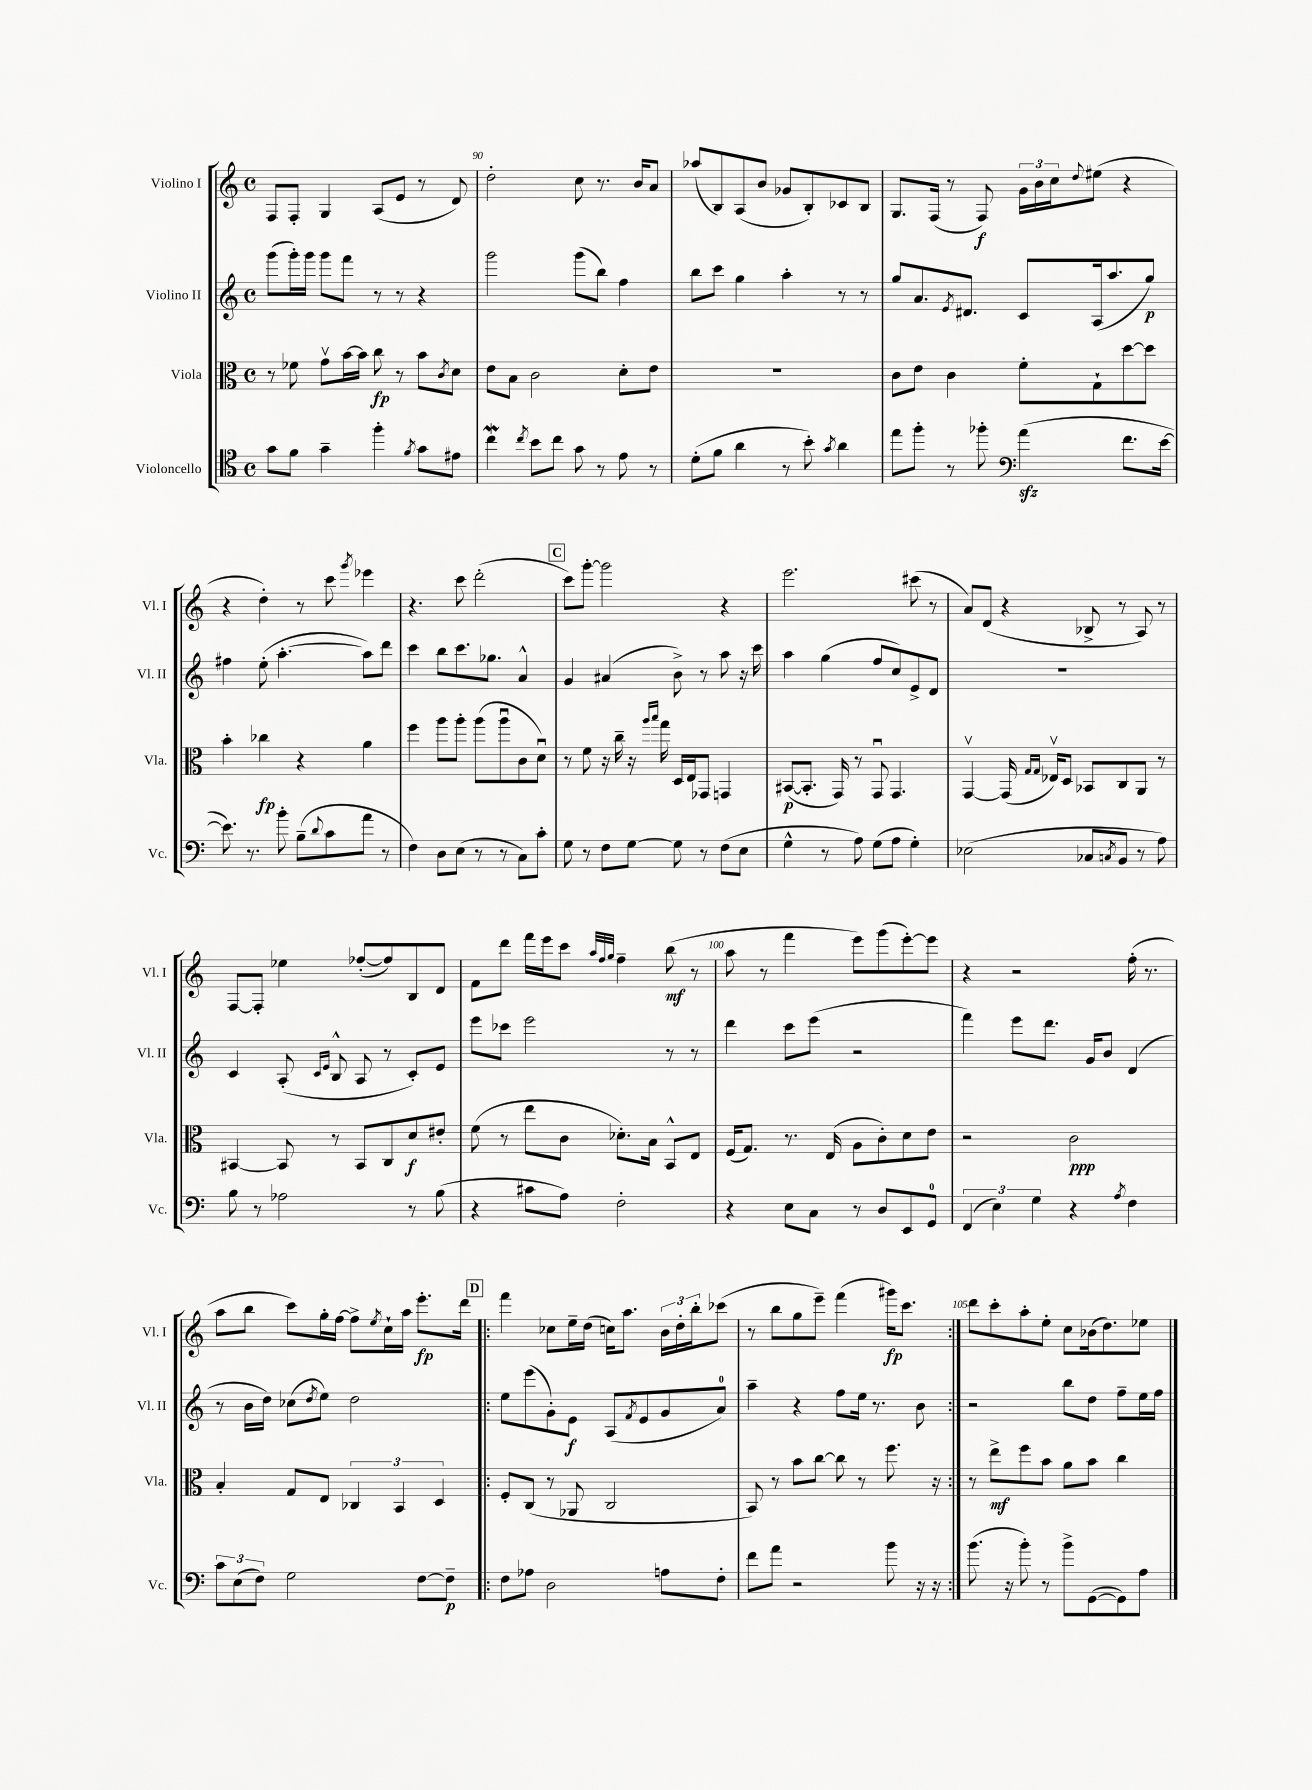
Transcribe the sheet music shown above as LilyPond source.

<<
\new StaffGroup <<
\new Staff = "s0" \with { instrumentName = "Violino I" shortInstrumentName = "Vl. I" } {
    \clef treble \key c \major \defaultTimeSignature \time 4/4
    f8 f8-. g4 a8( e'8 r8 d'8) |
    d''2-. c''8 r8. b'16 a'8 |
    aes''8( b8) a8( b'8 ges'8 b8-.) ces'8 b8 |
    g8. f16( r8 f8\f) \tuplet 3/2 { g'16 b'16 c''16 } \appoggiatura { d''8 } eis''8( r4 |
    r4 d''4-.) r8 c'''8 \acciaccatura { g'''8 } ees'''4 |
    r4. c'''8 d'''2-.( |
    \mark \markup { \box "C" } c'''8) g'''8~-. g'''2 r4 |
    e'''2. cis'''8( r8 |
    a'8) d'8( r4 bes8-> r8 a8) r8 |
    f8~ f8-. ees''4 fes''8~-.( fes''8) b8 d'8 |
    f'8 d'''8 f'''16 e'''16 c'''8 \grace { a''32 f''32 g''32 } f''4-- b''8\mf( r8 |
    a''8 r8 f'''4 e'''8) g'''8( e'''8~-.) e'''8 |
    r4 r2 f''16-.( r8. |
    a''8 b''8 c'''8) g''16-. f''16~ f''8-> \acciaccatura { e''8 } c''16-! a''16 e'''8.-.\fp d'''16 |
    \repeat volta 2 { \mark \markup { \box "D" } f'''4 ces''8 e''16-- d''16( c''16) a''8. \tuplet 3/2 { b'16 d''16-. b''16-. } ces'''8( |
    r8 b''8 g''8 e'''8--) f'''4( gis'''16\fp) c'''8. | }
    d'''8 c'''8-. a''8-. e''8-. c''8 bes'16( d''8.) ees''8 \bar "|." |
}
\new Staff = "s1" \with { instrumentName = "Violino II" shortInstrumentName = "Vl. II" } {
    \clef treble \key c \major \defaultTimeSignature \time 4/4
    g'''8( g'''16-.) g'''16 g'''8 f'''8 r8 r8 r4 |
    g'''2 g'''8( b''8) f''4 |
    b''8 c'''8 g''4 a''4-. r8 r8 |
    g''8 a'8. \acciaccatura { e'8 } dis'8. c'8 a16( a''8. g''8\p) |
    fis''4 e''8-.( a''4.~-. a''8) d'''8 |
    c'''4 b''8 c'''8. ges''8. a'4-^ |
    \mark \markup { \box "C" } g'4 ais'4( b'8->) r8 a''8 r16 c'''16 |
    a''4 g''4( f''8 c''8) e'8-> d'8 |
    R1 |
    c'4 a8-.( \grace { c'16 e'16 } b8-^ a8 r8 c'8-.) e'8 |
    e'''8 ces'''8 e'''2 r8 r8 |
    d'''4 c'''8 e'''8( r2 |
    f'''4) e'''8 d'''8. g'16 b'8 d'4( |
    r8 b'16 d''16) ces''8( \acciaccatura { d''8 } e''8) d''2 |
    \repeat volta 2 { \mark \markup { \box "D" } e''8 e'''8( g'8-.) e'8\f a8( \acciaccatura { f'8 } e'8 g'8 a'8-0) |
    a''4-- r4 f''8 e''16 r8. b'8 | }
    r2 b''8 d''8 f''8-- e''16 f''16 \bar "|." |
}
\new Staff = "s2" \with { instrumentName = "Viola" shortInstrumentName = "Vla." } {
    \clef alto \key c \major \defaultTimeSignature \time 4/4
    r8 fes'8 g'8\upbow b'16~ b'16 c''8\fp r8 b'8 \acciaccatura { c'8 } d'8 |
    e'8 b8 c'2 d'8-. e'8 |
    R1 |
    c'8 e'8 c'4 f'8-. g8-! d''8~ d''8 |
    b'4-. ces''4\fp r4 a'4 |
    f''4 a''8 a''8-. a''8( a''8\downbow c'8 d'8\downbow) |
    \mark \markup { \box "C" } r8 f'8 r16 c''16-- r16 \grace { a''16 b''16 } g''16 d16 e16 ges,8 g,4 |
    bis,8~\p( bis,8.-. g,16) r8 g,8\downbow g,4. |
    g,4~\upbow g,16( \grace { g16 g16 } ees16\upbow) d8 bes,8 c8 a,8 r8 |
    bis,4~ bis,8 r8 bis,8 c8 d'8\f eis'8-. |
    f'8( r8 e''8 c'8 des'8.-.) b16 b,8-^ e8 |
    f16( g8.) r8. e16( a8 c'8-.) d'8 e'8 |
    r2 c'2\ppp |
    b4-. g8 e8 \tuplet 3/2 { ces4 b,4 d4 } |
    \repeat volta 2 { \mark \markup { \box "D" } f8-. c8( r8 aes,8 c2 |
    b,8) r8 b'8 c''8~ c''8 r8 f''8. r16 | }
    r8 e''8->\mf f''8 b'8 a'8 b'8 c''4 \bar "|." |
}
\new Staff = "s3" \with { instrumentName = "Violoncello" shortInstrumentName = "Vc." } {
    \clef tenor \key c \major \defaultTimeSignature \time 4/4
    g'8 f'8 g'4-- f''4-. \acciaccatura { f'8 } g'8 eis'8 |
    c''4\mordent \acciaccatura { c''8 } b'8 c''8 g'8 r8 e'8 r8 |
    d'8-.( f'8 a'4 r8 b'8-.) \acciaccatura { g'8 } a'4 |
    e''8 f''8-. r8 fes''8-. \clef bass a'4\sfz( f'8. e'16~ |
    e'8.) r8. b'8-. b8--( \appoggiatura { d'8 } c'8 a'8 r8 |
    f4) d8 e8( r8 r8 c8) c'8-. |
    \mark \markup { \box "C" } g8 r8 f8 g8~ g8 r8 f8( e8 |
    g4-^ r8 a8) g8( a8 g4-.) |
    ees2( ces8 \acciaccatura { c8 } b,8 r8 a8) |
    b8 r8 aes2 r8 b8( |
    r4 cis'8 a8) f2-. |
    r4 e8 c8 r8 d8 e,8 g,8-0 |
    \tuplet 3/2 { f,4( e4) g4 } r4 \acciaccatura { a8 } f4 |
    \tuplet 3/2 { c'8 e8( f8) } g2 f8~ f8--\p |
    \repeat volta 2 { \mark \markup { \box "D" } f8 aes8 d2 a8 f8-. |
    f'8 a'8 r2 b'8 r16 r16 | }
    b'8.( r16 b'8-.) r8 b'8-> g,8~( g,8) a8 \bar "|." |
}
>>
>>
\layout { \context { \Score currentBarNumber = #89 \override BarNumber.break-visibility = ##(#f #t #t) barNumberVisibility = #(every-nth-bar-number-visible 5) } }
